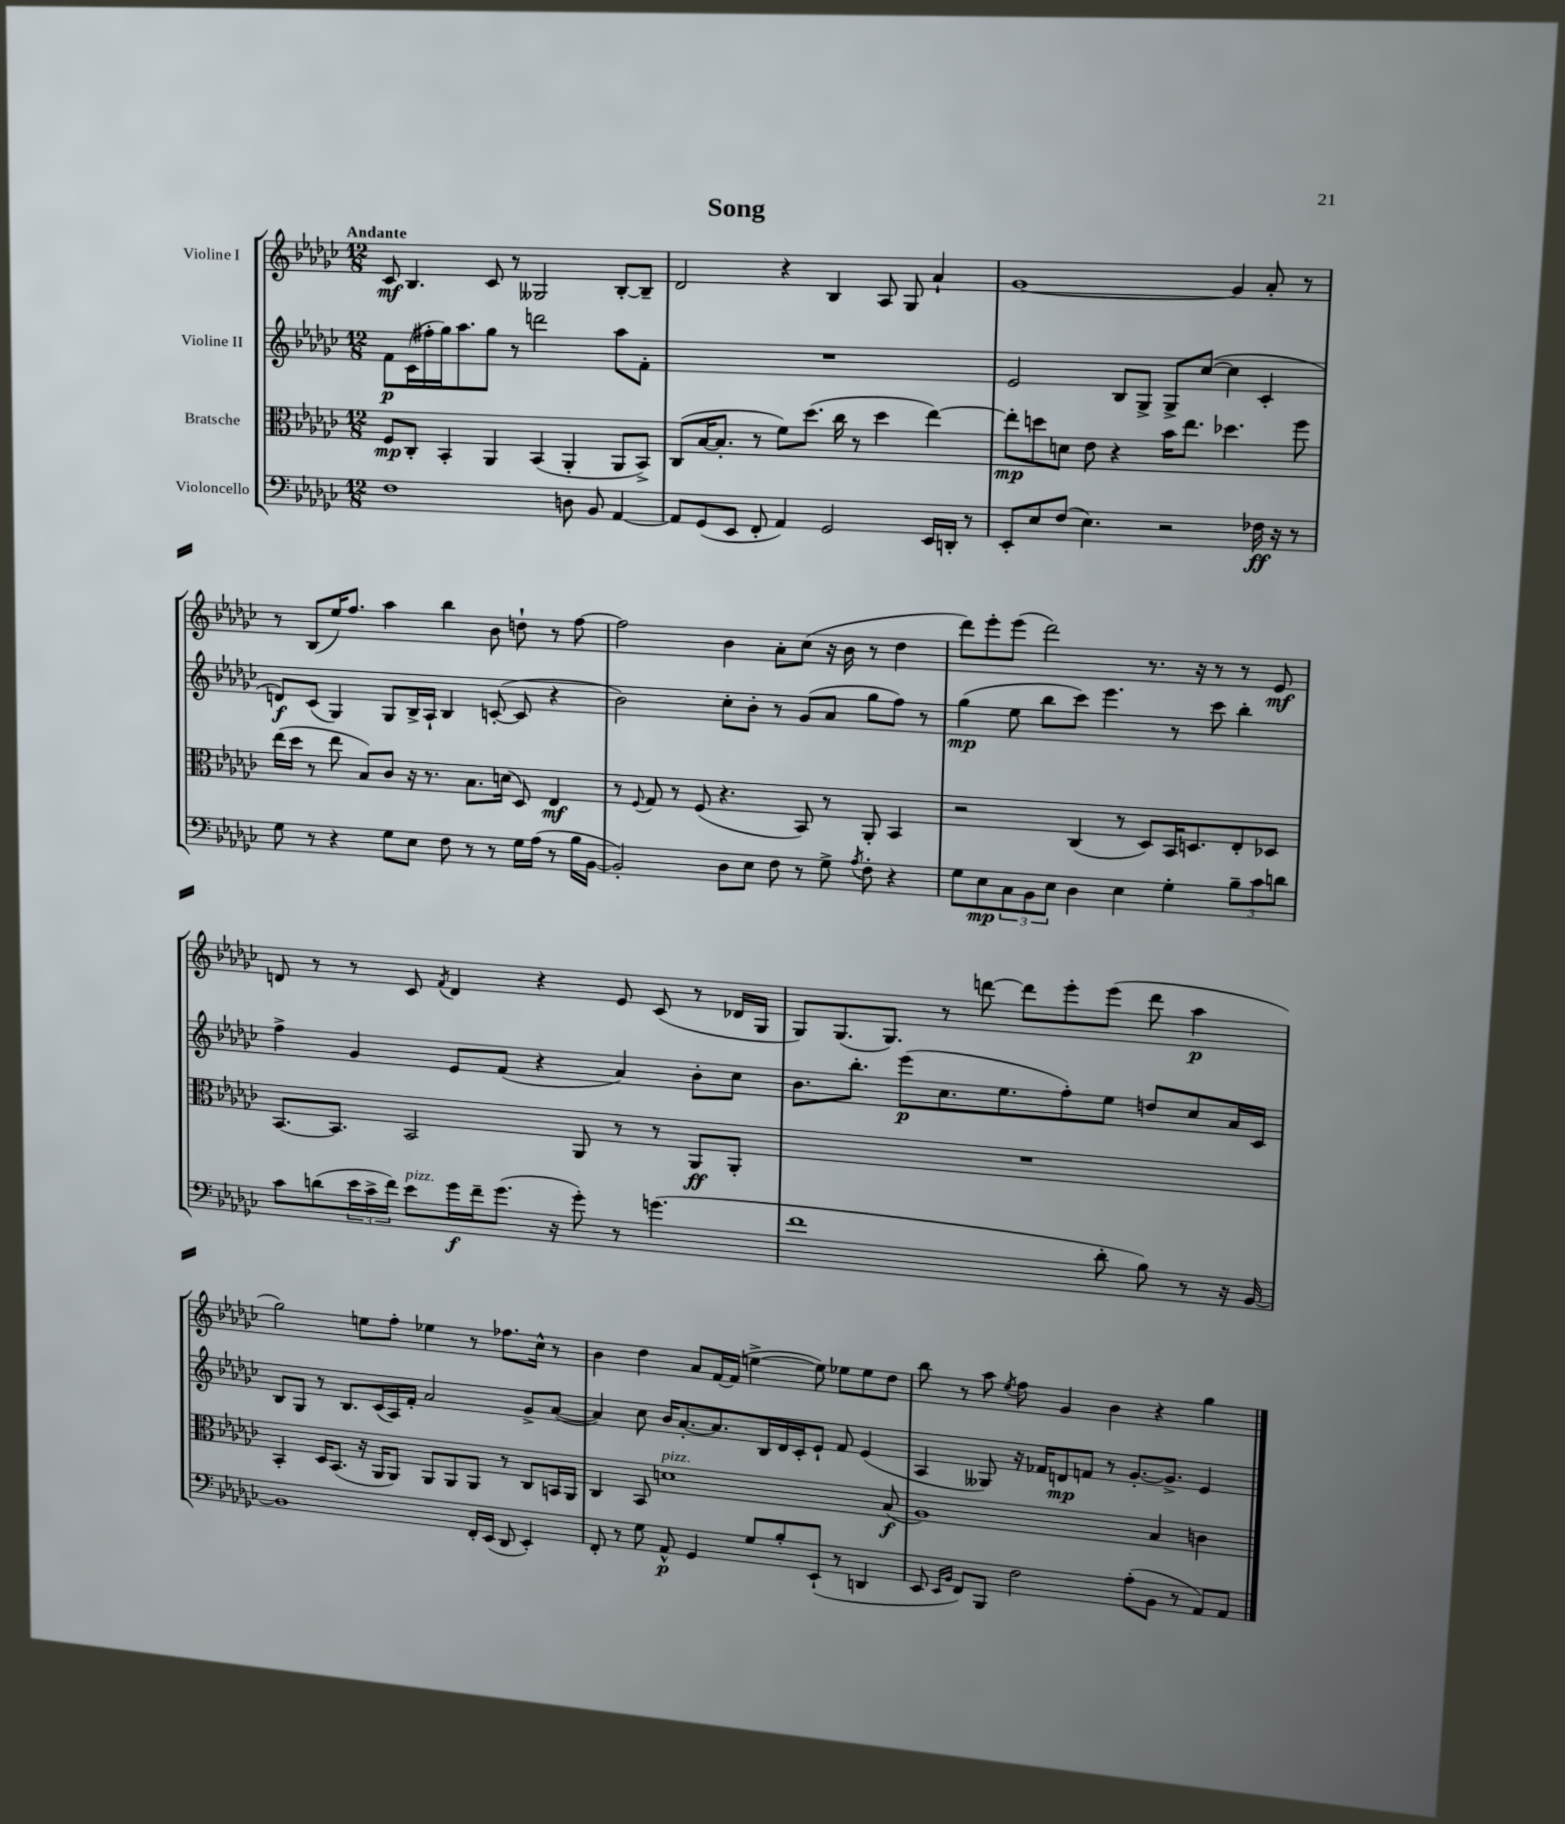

**kern	**dynam	**kern	**dynam	**kern	**dynam	**kern	**dynam
*part4	*part4	*part3	*part3	*part2	*part2	*part1	*part1
*staff4	*staff4	*staff3	*staff3	*staff2	*staff2	*staff1	*staff1
*I"Violoncello	*	*I"Bratsche	*	*I"Violine II	*	*I"Violine I	*
*clefF4	*	*clefC3	*	*clefG2	*	*clefG2	*
*k[b-e-a-d-g-c-]	*	*k[b-e-a-d-g-c-]	*	*k[b-e-a-d-g-c-]	*	*k[b-e-a-d-g-c-]	*
*M12/8	*	*M12/8	*	*M12/8	*	*M12/8	*
=1	=1	=1	=1	=1	=1	=1	=1
!	!	!	!	!	!	!LO:TX:a:B:t=Andante	!
1F	.	8F/L	mp	8f\L	p	8c-/	mf
.	.	8C-'/J	.	(16c-\L	.	4.B-/	.
.	.	.	.	16ff#X'\	.	.	.
.	.	4BB-'/	.	16gg-\J)	.	.	.
.	.	.	.	8.aa-\	.	.	.
.	.	4AA-/	.	8gg-\J	.	8c-/	.
.	.	.	.	8r	.	8r	.
.	.	(4BB-/	.	2dddn\	.	2G--X/	.
8Dn\	.	4AA-'/	.	.	.	.	.
8BB-/	.	.	.	.	.	.	.
[4AA-/	.	8AA-/L	.	8aa-\L	.	[8B-'/L	.
.	.	8BB-^/J)	.	8f'\J	.	8B-~/J]	.
=2	=2	=2	=2	=2	=2	=2	=2
8AA-/L]	.	(8C-/L	.	1.r	.	2d-/	.
(8GG-/	.	[16B-/K	.	.	.	.	.
.	.	8.B-'/J]	.	.	.	.	.
8EE-/J	.	.	.	.	.	.	.
8FF'/	.	8r	.	.	.	.	.
4AA-/)	.	8f\L)	.	.	.	4r	.
.	.	(8.dd-\J	.	.	.	.	.
2GG-/	.	.	.	.	.	4B-/	.
.	.	16cc-\	.	.	.	.	.
.	.	8r	.	.	.	.	.
.	.	4dd-\	.	.	.	8A-/	.
.	.	.	.	.	.	8G-/	.
16EE-/LL	.	[4ee-\)	.	.	.	4a-`/	.
16DDn'/JJ	.	.	.	.	.	.	.
8r	.	.	.	.	.	.	.
=3	=3	=3	=3	=3	=3	=3	=3
8EE-'/L	.	8ee-'\L]	mp	2e-/	.	[1g-	.
8E-/	.	8ddn\	.	.	.	.	.
(8F/J	.	8dn\J	.	.	.	.	.
4.E-\)	.	8e-\	.	.	.	.	.
.	.	4r	.	8B-/L	.	.	.
.	.	.	.	8G-^/J	.	.	.
2r	.	16b-\KL	.	8G-^/L	.	.	.
.	.	8.ee-\J	.	.	.	.	.
.	.	.	.	([8cc-/J	.	.	.
.	.	4.dd-X\	.	4cc-\]	.	4g-/]	.
16F-X\	ff	.	.	4c-'/	.	8a-'/	.
16r	.	.	.	.	.	.	.
8r	.	8ff\	.	.	.	8r	.
!!LO:LB:g=z
=4	=4	=4	=4	=4	=4	=4	=4
8G-\	.	(16ee-\LL	.	8dn/L)	f	8r	.
.	.	16dd-\JJ	.	.	.	.	.
8r	.	8r	.	(8c-/J	.	(8B-/L	.
4r	.	8ee-\	.	4G-/)	.	16ee-/K)	.
.	.	.	.	.	.	8.ff/J	.
.	.	8B-/L)	.	.	.	.	.
8G-\L	.	8c-/J	.	8G-/L	.	4aa-\	.
8E-\J	.	16r	.	16B-^/L	.	.	.
.	.	8.r	.	16A-`/JJ	.	.	.
8F\	.	.	.	4B-/	.	4bb-\	.
8r	.	8.B-\L	.	.	.	.	.
8r	.	.	.	([8cn'/	.	8b-\	.
.	.	(16dn\Jk	.	.	.	.	.
16G-\LL	.	8D-/)	.	8c/]	.	8ddn`\	.
(16A-\JJ	.	.	.	.	.	.	.
8r	.	4E-/	mf	4r	.	8r	.
16B-\LL	.	.	.	.	.	[8ff\	.
[16BB-\JJ	.	.	.	.	.	.	.
=5	=5	=5	=5	=5	=5	=5	=5
2BB-'/])	.	8r	.	2b-\)	.	2ff\]	.
.	.	8qqF/	.	.	.	.	.
.	.	8G-/	.	.	.	.	.
.	.	8r	.	.	.	.	.
.	.	(8F/	.	.	.	.	.
8D-\L	.	4.r	.	8cc-'\L	.	4b-\	.
8E-\J	.	.	.	8b-'\J	.	.	.
8F\	.	.	.	8r	.	8a-'\L	.
8r	.	8BB-/)	.	(8g-/L	.	(8cc-\J	.
8G-^\	.	8r	.	8a-/J	.	16r	.
.	.	.	.	.	.	16b-\	.
8qA-/	.	.	.	.	.	.	.
8F'\	.	8AA-'/	.	8gg-\L	.	8r	.
4r	.	4BB-/	.	8ff\J)	.	4dd-\	.
.	.	.	.	8r	.	.	.
=6	=6	=6	=6	=6	=6	=6	=6
8G-\L	.	2r	.	(4gg-\	mp	8ddd-\L)	.
8E-\	mp	.	.	.	.	8eee-'\	.
12C-\	.	.	.	8ee-\	.	(8eee-\J	.
12BB-\	.	.	.	.	.	.	.
.	.	.	.	8bb-\L	.	2ddd-\)	.
12E-\J	.	.	.	.	.	.	.
4D-\	.	(4C-/	.	8ccc-\J)	.	.	.
.	.	.	.	4.eee-\	.	.	.
4E-\	.	8r	.	.	.	.	.
.	.	8D-/L)	.	.	.	8.r	.
4G-'\	.	16BB-/K	.	8r	.	.	.
.	.	8.Dn/	.	.	.	16r	.
.	.	.	.	8ccc-\	.	8r	.
12B-~\L	.	8E-'/	.	4bb-'\	.	8r	.
12c-\	.	.	.	.	.	.	.
.	.	8D-X/J	.	.	.	8e-/	mf
12dn\J	.	.	.	.	.	.	.
!!LO:LB:g=z
=7	=7	=7	=7	=7	=7	=7	=7
8c-\L	.	[8.BB-/L	.	4ff^\	.	8dn/	.
(8dn\	.	.	.	.	.	8r	.
.	.	8.BB-/J]	.	.	.	.	.
24e-\L	.	.	.	4g-/	.	8r	.
24c-^\	.	.	.	.	.	.	.
24f\JJ)	.	.	.	.	.	.	.
!LO:TX:a:i:t=pizz.	!	!	!	!	!	!	!
8e-\L	.	2BB-/	.	.	.	8c-/	.
.	.	.	.	.	.	8qf/	.
16g-\L	f	.	.	8e-/L	.	4d/	.
16f~\J	.	.	.	.	.	.	.
(8.g-\J	.	.	.	(8f/J	.	.	.
.	.	.	.	4r	.	4r	.
16r	.	.	.	.	.	.	.
8g-'\)	.	8AA-/	.	.	.	.	.
8r	.	8r	.	4a-/)	.	8e-/	.
(4.gn\	.	8r	.	.	.	(8c-/	.
.	.	8AA-/L	ff	8b-'\L	.	8r	.
.	.	8AA-'/J	.	8cc-\J	.	16d-X/LL	.
.	.	.	.	.	.	16G-/JJ	.
=8	=8	=8	=8	=8	=8	=8	=8
1f	.	1.r	.	8.b-\L	.	8G-/L)	.
.	.	.	.	.	.	(8.G-/	.
.	.	.	.	8.bb-'\J	.	.	.
.	.	.	.	.	.	8.G-/J)	.
.	.	.	.	(8eee-\L	p	.	.
.	.	.	.	8.cc-\	.	8r	.
.	.	.	.	.	.	[8dddn\	.
.	.	.	.	8.ee-\	.	.	.
.	.	.	.	.	.	8ddd\L]	.
.	.	.	.	8ff'\)	.	8eee-'\	.
8d-'\	.	.	.	8ee-\J	.	(8eee-\J	.
8B-\)	.	.	.	8ddn/L	.	8ddd\	.
8r	.	.	.	8cc-/	.	4aa-\	p
16r	.	.	.	16a-/L	.	.	.
[16BB-/	.	.	.	16c-/JJ	.	.	.
!!LO:LB:g=z
=9	=9	=9	=9	=9	=9	=9	=9
1BB-]	.	4BB-'/	.	8B-/L	.	2gg-\)	.
.	.	.	.	8G-/J	.	.	.
.	.	16D-/KL	.	8r	.	.	.
.	.	(8.BB-/J	.	.	.	.	.
.	.	.	.	8.B-/L	.	.	.
.	.	16r	.	.	.	8een\L	.
.	.	16AA-/KL	.	(16c-/L	.	.	.
.	.	8AA-/J)	.	16A-/)	.	8ff'\J	.
.	.	.	.	16f'/JJ	.	.	.
.	.	8AA-/L	.	2a-/	.	4ee-X\	.
.	.	8AA-/	.	.	.	.	.
16FF'/LL	.	8AA-/J	.	.	.	8r	.
(16EE-/JJ	.	.	.	.	.	.	.
8DD-/	.	8r	.	.	.	8.ff-X\L	.
4EE-'/)	.	8C-/L	.	8g-^/L	.	.	.
.	.	.	.	.	.	16cc-^^\Jk	.
.	.	16BBn/L	.	([8a-/J	.	8r	.
.	.	16AA-/JJ	.	.	.	.	.
=10	=10	=10	=10	=10	=10	=10	=10
8FF'/	.	4C-/	.	4a-/])	.	4b-\	.
8r	.	.	.	.	.	.	.
8G-\	.	8BB-/	.	8cc-\	.	4dd-\	.
!	!	!LO:TX:a:i:t=pizz.	!	!	!	!	!
8AA-^^/	p	1dn	.	16b-/KL	.	.	.
.	.	.	.	[8.a-'/	.	.	.
4GG-/	.	.	.	.	.	8a-/L	.
.	.	.	.	8.a-/]	.	[16f/L	.
.	.	.	.	.	.	(16f/JJ]	.
8G-/L	.	.	.	.	.	[4een^\	.
.	.	.	.	16B-/L	.	.	.
8B-'/	.	.	.	16d-/	.	.	.
.	.	.	.	16c-'/J	.	.	.
(8EE-`/J	.	.	.	8e-`/J	.	8ee\])	.
8r	.	.	.	8f/	.	8ee-X\L	.
4DDn/	.	.	.	(4e-/	.	8ee-\	.
.	.	(8B-/	f	.	.	8dd-\J	.
=11	=11	=11	=11	=11	=11	=11	=11
8EE-/	.	1A-)	.	4A-/	.	8bb-\	.
16qqEE-/LL	.	.	.	.	.	.	.
16qqBB-/JJ	.	.	.	.	.	.	.
8FF/L)	.	.	.	.	.	8r	.
8BBB-/J	.	.	.	8G--X/)	.	8aa-\	.
.	.	.	.	.	.	8qee-/	.
2F\	.	.	.	16r	.	8ff\	.
.	.	.	.	16f-X/KL	.	.	.
.	.	.	.	8dn/	mp	4g-/	.
.	.	.	.	8fn/J	.	.	.
.	.	.	.	8r	.	4b-\	.
(8A-'\L	.	.	.	[8.g-'/L	.	.	.
8BB-\J	.	4B-/	.	.	.	4r	.
.	.	.	.	8.g-^/J]	.	.	.
8r	.	.	.	.	.	.	.
8AA-/L)	.	4cn\	.	4e-/	.	4gg-\	.
8AA-/J	.	.	.	.	.	.	.
==	==	==	==	==	==	==	==
*-	*-	*-	*-	*-	*-	*-	*-
